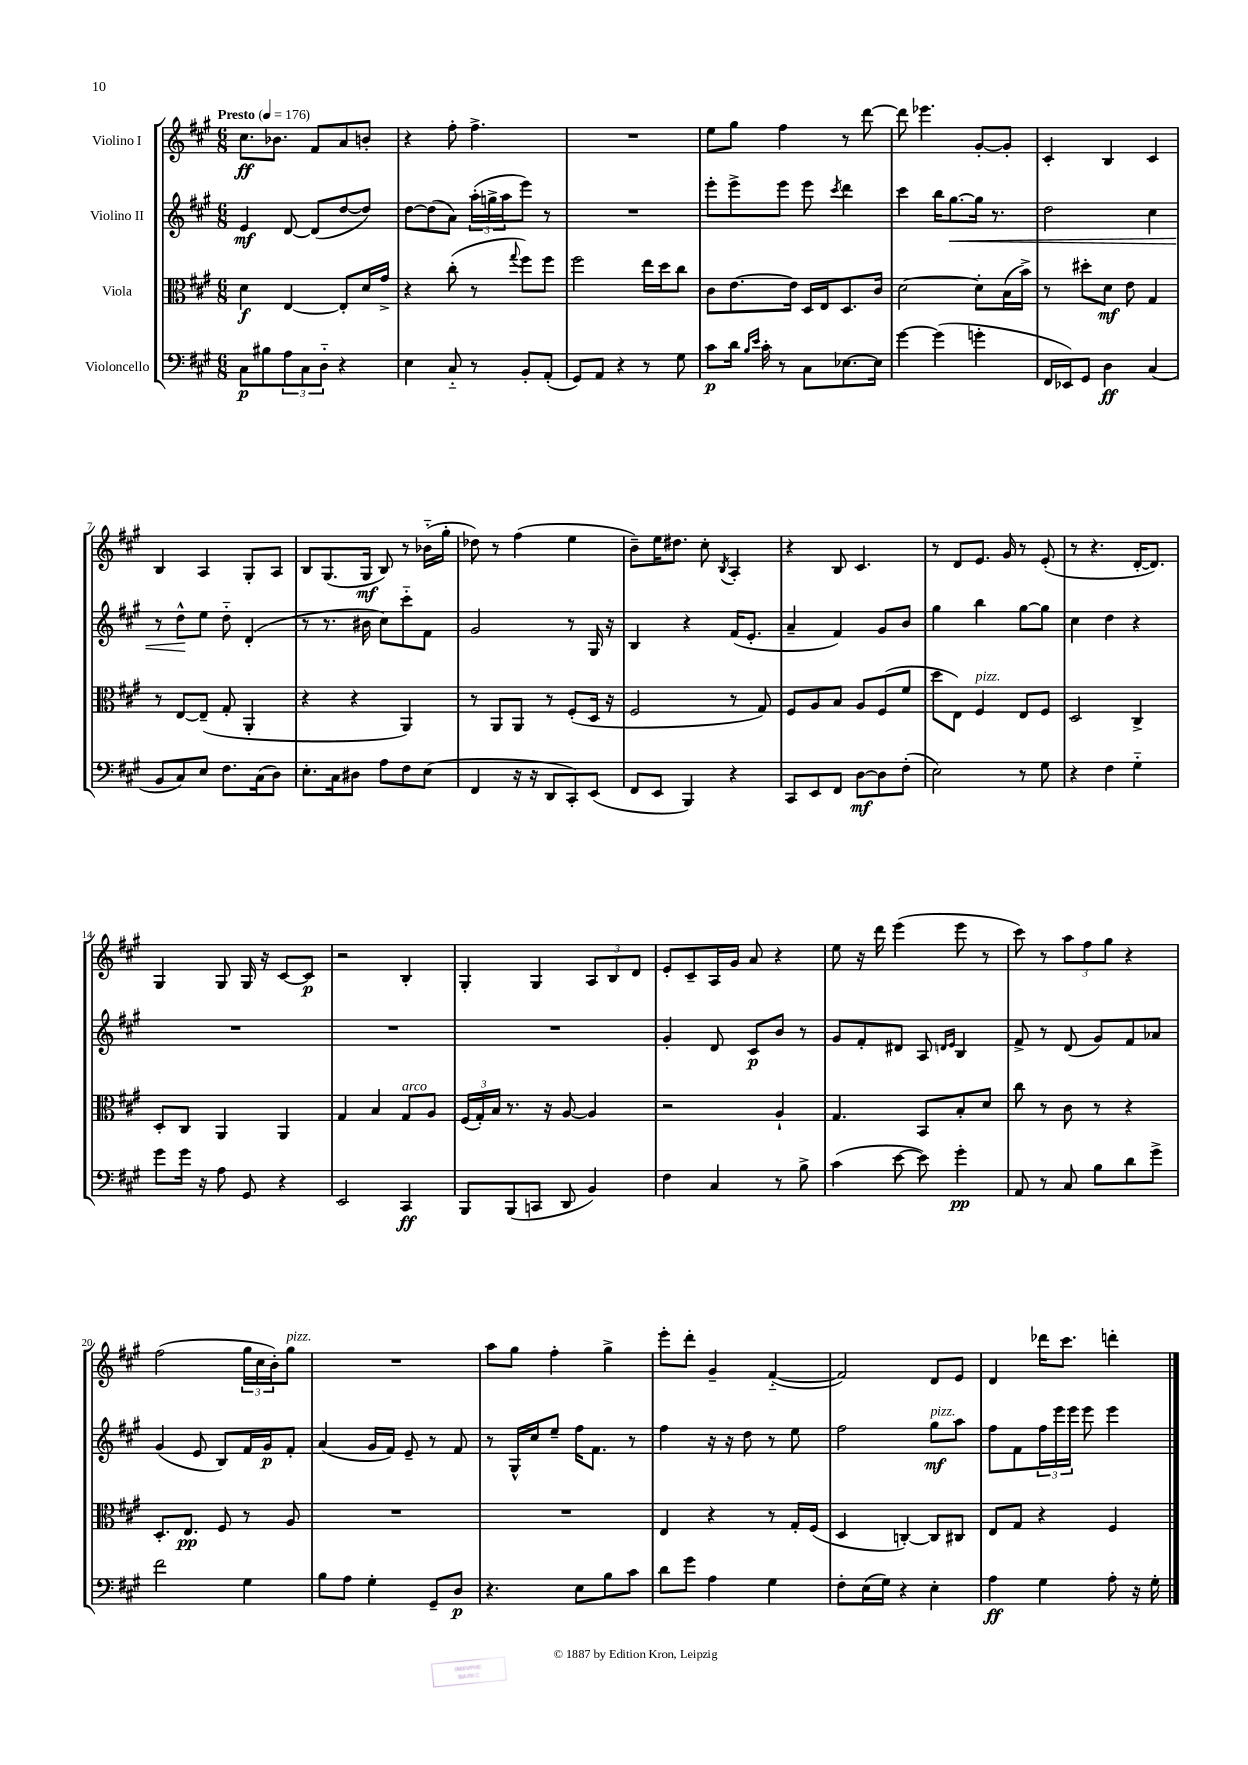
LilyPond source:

<<
\new StaffGroup <<
\new Staff = "s0" \with { instrumentName = "Violino I" } {
    \clef treble \key a \major \numericTimeSignature \time 6/8 \tempo "Presto" 4 = 176
    cis''8.\ff bes'8. fis'8 a'8 b'8-. |
    r4 fis''8-. fis''4.-> |
    R2. |
    e''8 gis''8 fis''4 r8 d'''8~ |
    d'''8 ees'''4. gis'8~-. gis'8-. |
    cis'4-. b4 cis'4 |
    b4 a4 gis8-. a8 |
    b8 gis8.( gis16\mf b8) r8 bes'16-_( gis''16-. |
    des''8) r8 fis''4( e''4 |
    b'8--) e''16 dis''8. cis''8-. \acciaccatura { b8 } a4-. |
    r4 b8 cis'4. |
    r8 d'8 e'8. gis'16 r8 e'8-.( |
    r8 r4. d'16~-. d'8.) |
    gis4 gis8 gis16 r16 cis'8~ cis'8\p |
    r2 b4-. |
    gis4-. gis4 \tuplet 3/2 { a8 b8 d'8 } |
    e'8-. cis'8-- a16 gis'16 a'8 r4 |
    e''8 r16 d'''16 e'''4( e'''8 r8 |
    cis'''8) r8 \tuplet 3/2 { a''8 fis''8 gis''8 } r4 |
    fis''2( \tuplet 3/2 { gis''16 cis''16 b'16-.) } gis''8^\markup { \italic "pizz." } |
    R2. |
    a''8 gis''8 fis''4-. gis''4-> |
    e'''8-. d'''8-. gis'4-- fis'4~-_( |
    fis'2) d'8 e'8 |
    d'4 des'''16 cis'''8. d'''4-. \bar "|." |
}
\new Staff = "s1" \with { instrumentName = "Violino II" } {
    \clef treble \key a \major \numericTimeSignature \time 6/8
    e'4\mf d'8~ d'8( d''8~ d''8) |
    d''8~ d''8( a'8) \tuplet 3/2 { a''16-.( g''16-> a''16 } e'''8) r8 |
    R2. |
    e'''8-. e'''8-> e'''8 e'''8 \acciaccatura { cis'''8 } d'''4 |
    cis'''4 b''16 gis''8.~\< gis''16 r8. |
    d''2 cis''4 |
    r8 d''8-^\! e''8 d''8-_ d'4-.( |
    r8 r8. bis'16 cis''8) cis'''8-_ fis'8 |
    gis'2 r8 gis16 r16 |
    b4 r4 fis'16( e'8.-. |
    a'4-- fis'4) gis'8 b'8 |
    gis''4 b''4 gis''8~ gis''8 |
    cis''4 d''4 r4 |
    R2. |
    R2. |
    R2. |
    gis'4-. d'8 cis'8\p b'8 r8 |
    gis'8 fis'8-. dis'8 a8 \grace { d'16 e'16 } b4 |
    fis'8-> r8 d'8( gis'8) fis'8 aes'8 |
    gis'4( e'8 b8) fis'16 gis'16\p fis'8-. |
    a'4( gis'16 fis'16) e'8-- r8 fis'8 |
    r8 gis16-^ cis''16 e''8-- fis''16 fis'8. r8 |
    fis''4 r16 r16 d''8 r8 e''8 |
    fis''2 gis''8\mf^\markup { \italic "pizz." } a''8 |
    fis''8 fis'8 \tuplet 3/2 { fis''16 e'''16 e'''16 } e'''8 e'''4 \bar "|." |
}
\new Staff = "s2" \with { instrumentName = "Viola" } {
    \clef alto \key a \major \numericTimeSignature \time 6/8
    d'4\f e4~ e8-. d'16 gis'16-> |
    r4 cis''8-.( r8 \appoggiatura { gis''8 } fis''8) fis''8 |
    fis''2 e''16 d''16 cis''8 |
    cis'8 e'8.~ e'16 d16 e16 d8. cis'16 |
    d'2~ d'8-. b16( b'16->) |
    r8 dis''8-. d'8\mf e'8 gis4 |
    r8 e8~ e8--( gis8-. a,4-. |
    r4 r4 a,4) |
    r8 a,8 a,8 r8 fis8-.( d16 r16 |
    fis2 r8 gis8) |
    fis8 a8 b8 a8 fis8( fis'8 |
    d''8 e8) fis4^\markup { \italic "pizz." } e8 fis8 |
    d2 cis4-> |
    d8-. cis8 a,4 a,4 |
    gis4 b4 gis8^\markup { \italic "arco" } a8 |
    \tuplet 3/2 { fis16( gis16-.) b16 } r8. r16 a8~ a4 |
    r2 a4-! |
    gis4. b,8 b8-. d'8 |
    cis''8 r8 cis'8 r8 r4 |
    d8.-. e8.\pp fis8 r8 a8 |
    R2. |
    R2. |
    e4 r4 r8 gis16-. fis16( |
    d4 c4~-.) c8 cis8 |
    e8 gis8 r4 fis4 \bar "|." |
}
\new Staff = "s3" \with { instrumentName = "Violoncello" } {
    \clef bass \key a \major \numericTimeSignature \time 6/8
    cis8\p bis8 \tuplet 3/2 { a8 cis8 d8-_ } r4 |
    e4 cis8-_ r8 b,8-. a,8-.( |
    gis,8) a,8 r4 r8 gis8 |
    cis'8\p d'16 \grace { b16 e'16 } cis'16-. r8 cis8 ees8.~ ees16 |
    gis'4~ gis'4( g'4-. |
    fis,16 ees,16) gis,8 d4\ff cis4( |
    b,8 cis8) e8 fis8. cis16( d8) |
    e8.-. cis16 dis8 a8 fis8 e8( |
    fis,4 r16 r16 d,8 cis,8-.) e,8( |
    fis,8 e,8 b,,4) r4 |
    cis,8 e,8 fis,8 d8~\mf d8 fis8-.( |
    e2) r8 gis8 |
    r4 fis4 gis4-_ |
    gis'8 gis'16 r16 a8 gis,8 r4 |
    e,2 cis,4\ff |
    b,,8 b,,8( c,8 d,8 b,4) |
    fis4 cis4 r8 b8-> |
    cis'4( e'8~ e'8) gis'4-.\pp |
    a,8 r8 cis8 b8 d'8 gis'8-> |
    fis'2 gis4 |
    b8 a8 gis4-. gis,8-- d8\p |
    r4. e8 b8 cis'8 |
    d'8 gis'8 a4 gis4 |
    fis8-. e16( gis16) r4 e4-. |
    a4\ff gis4 a8-. r16 gis16-. \bar "|." |
}
>>
>>
